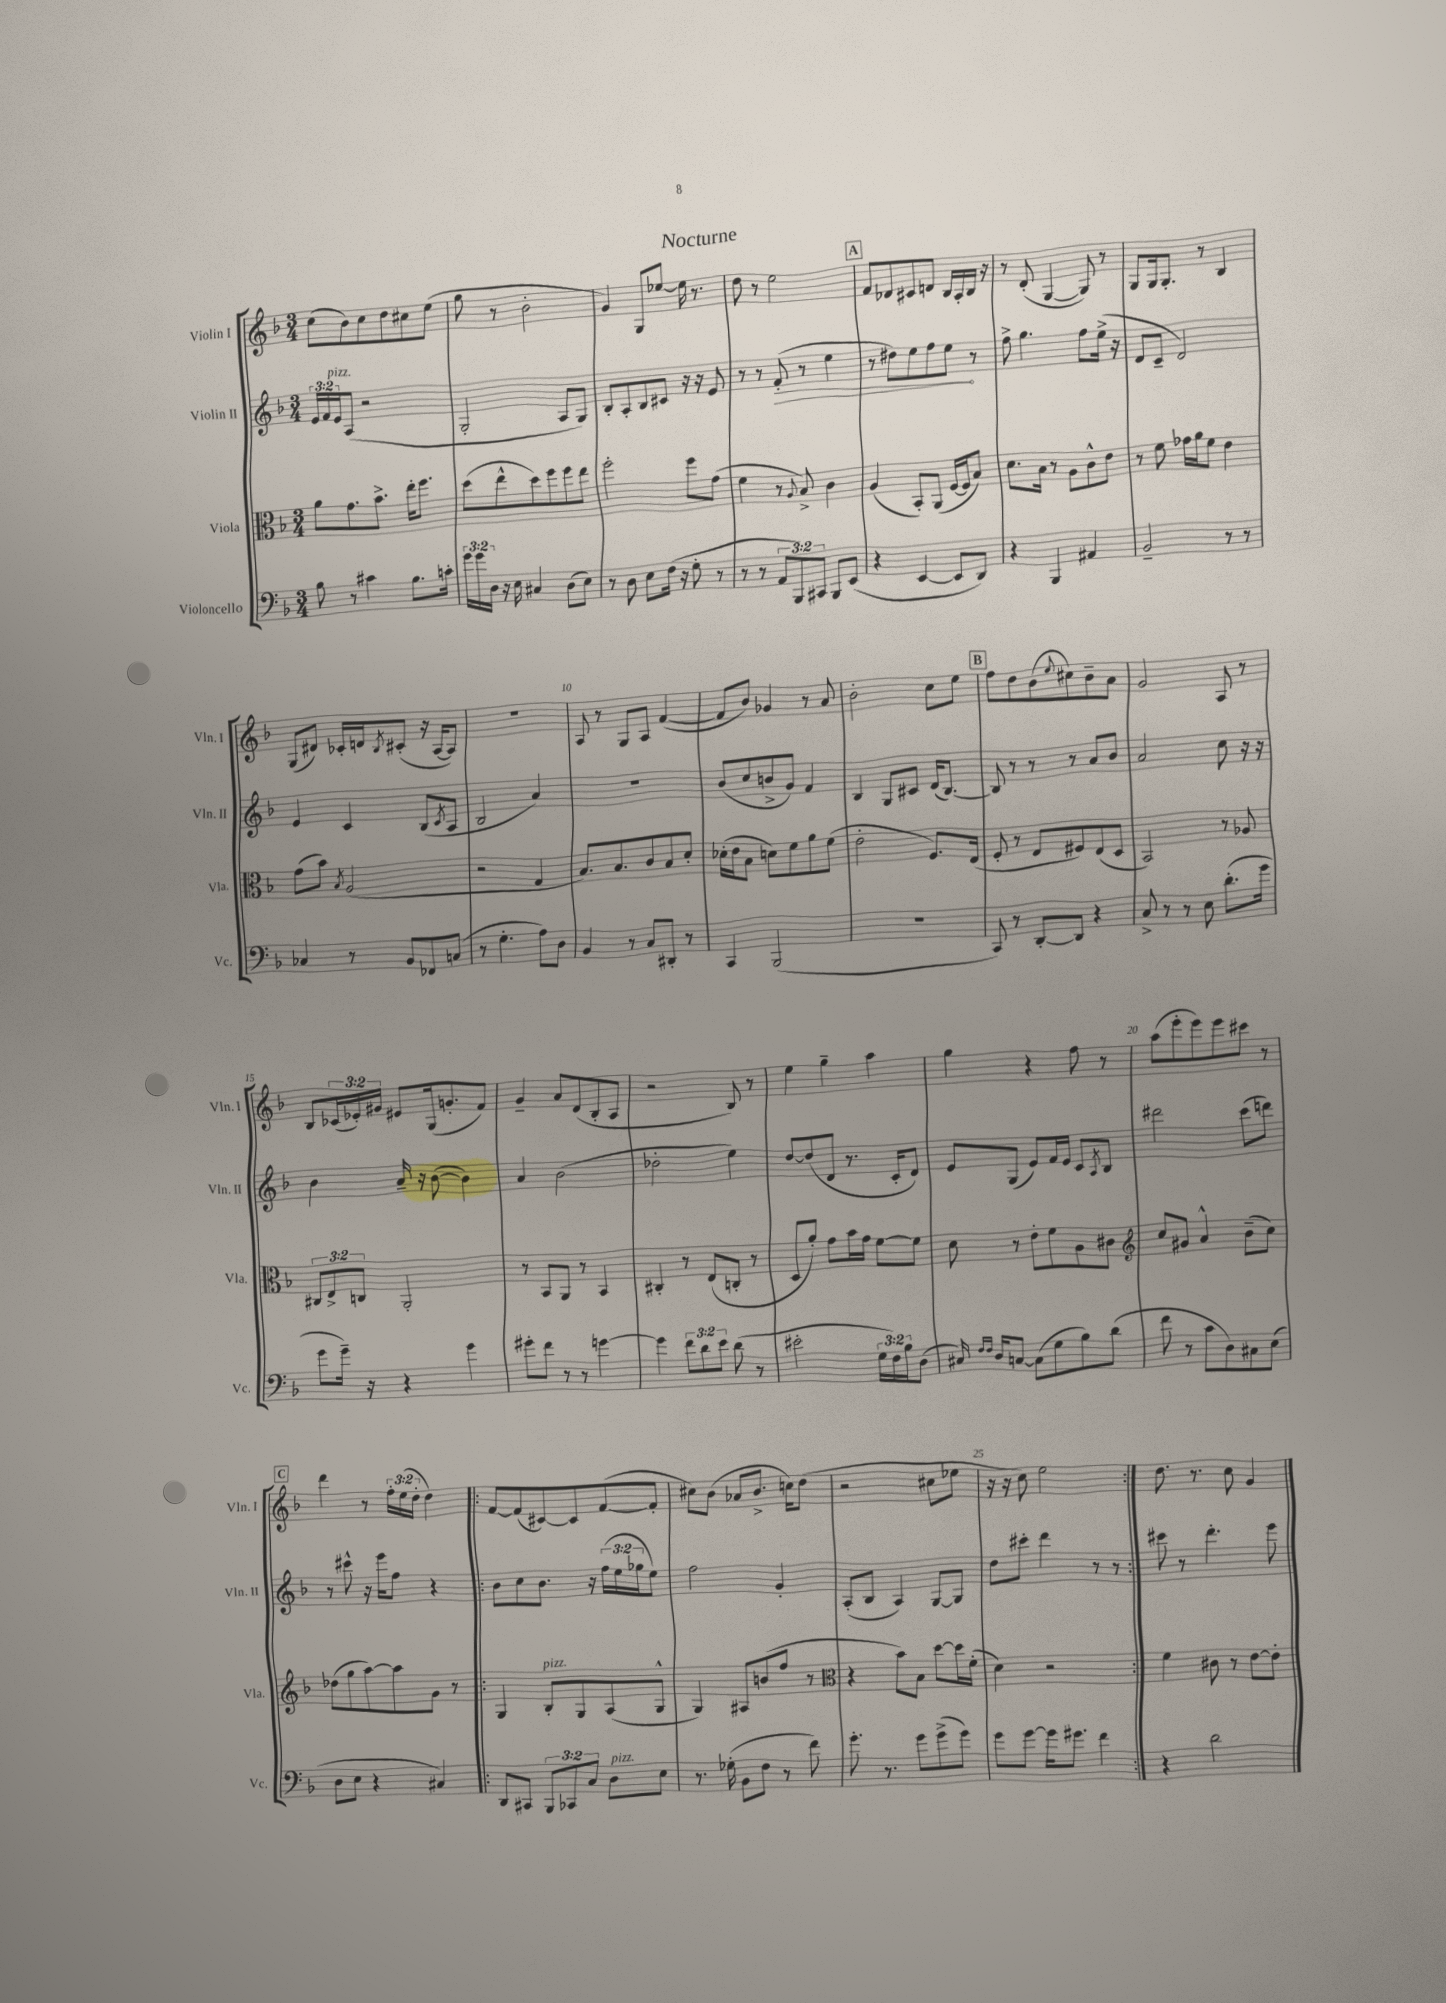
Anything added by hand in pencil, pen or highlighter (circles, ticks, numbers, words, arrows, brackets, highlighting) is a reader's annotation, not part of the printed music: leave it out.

**kern	**kern	**kern	**dynam	**kern
*part4	*part3	*part2	*part2	*part1
*staff4	*staff3	*staff2	*staff2	*staff1
*I"Violoncello	*I"Viola	*I"Violin II	*	*I"Violin I
*I'Vc.	*I'Vla.	*I'Vln. II	*	*I'Vln. I
*clefF4	*clefC3	*clefG2	*	*clefG2
*k[b-]	*k[b-]	*k[b-]	*	*k[b-]
*M3/4	*M3/4	*M3/4	*	*M3/4
=1	=1	=1	=1	=1
8B-\	8a\L	24e/LL	.	(8cc\L
.	.	24f/	.	.
!	!	!LO:TX:a:i:t=pizz.	!	!
.	.	24e/J	.	.
8r	8.g\	(8A/J	.	8b-\)
4c#X\	.	2r	.	8cc\
.	8.b-^\J	.	.	.
.	.	.	.	8dd\
8.B-\L	16ee'\KL	.	.	8cc#X\
.	8.ff\J	.	.	.
.	.	.	.	(8ee\J
16cn'\Jk	.	.	.	.
=2	=2	=2	=2	=2
24g\LL	(8dd\L	2G'/	.	8gg\
24g\	.	.	.	.
24D\JJ	.	.	.	.
16r	8ee^^\	.	.	8r
16E\	.	.	.	.
4C#X/	8dd\)	.	.	2b-'\
.	8ff\	.	.	.
(8D\L	8ff\	8A/L	.	.
8E\J)	8ee\J	8G/J)	.	.
=3	=3	=3	=3	=3
8r	2ff'\	8B-'/L	.	4g/)
8D\	.	8A'/	.	.
8E\L	.	8B-/	.	8G/L
(16F\Jk	.	8c#X/J	.	[8ee-X/J
16r	.	.	.	.
8G'\	8ff\L	16r	.	16ee-\]
.	.	16r	.	8.r
8r	(8g\J	8e/	.	.
=4	=4	=4	=4	=4
8r	4f\	8r	.	8dd\
8r	.	8r	.	8r
!	!	!	!LO:HP:b	!
12AA/L	8r	(8f'/	>	2ee\
12BBB-/)	.	.	.	.
.	8qqA/	.	.	.
.	8B-^/)	8r	.	.
12CC#X/J	.	.	.	.
8BBB-/L	4c\	4ee\	.	.
(8EE/J	.	.	.	.
!!LO:REH:place=s1:t=A
=5	=5	=5	=5	=5
4r	(4A/	8r	.	8f/L
.	.	8dd#X\L)	.	8d-X/
[4EE/	8BB-'/L)	8ee\	.	8c#X/
.	(8AA/J	8ff\	.	8dn/J
8EE/L]	[16F/LL	8ee\J	.	16B-/LL
.	16F/J]	.	.	16A'/
8DD/J)	8B-/J)	8r	]	16B-/JJ
.	.	.	.	16r
=6	=6	=6	=6	=6
4r	8.d\L	8ff^\	.	8r
.	.	4.gg\	.	(8d'/
.	16B-\Jk	.	.	.
4BBB-/	8r	.	.	[4G/
.	8A\L	.	.	.
4AA#X/	8c^^\	8ff\L	.	8G/])
.	8e\J	(16ee^\Jk	.	8r
.	.	16r	.	.
=7	=7	=7	=7	=7
2BB-~/	8r	8d/L	.	8G/L
.	8f\	8c~/J	.	16G/k
.	.	.	.	8.G'/J
.	16g-X\LL	2d/)	.	.
.	16a\J	.	.	.
.	8f\J	.	.	8r
8r	4e\	.	.	4B-/
8r	.	.	.	.
!!LO:LB:g=z
=8	=8	=8	=8	=8
4C-X/	(8g\L	4e/	.	(8G/L
.	8b-\J)	.	.	8d#X/J)
.	8qB-/	.	.	.
8r	(2A/	4c/	.	16c-X'/LL
.	.	.	.	16dn/J
.	.	.	.	8qB-/
8BB-/L	.	.	.	(8c#X'/J
8FF-X/	.	(8B-/L	.	16r
.	.	.	.	[16A/KL
.	.	8qc/	.	.
(8Cn/J	.	8A/J	.	8A/J])
=9	=9	=9	=9	=9
8r	2r	2B-/	.	2.r
4.G'\	.	.	.	.
8A\L)	4G/	4a/)	.	.
8D\J	.	.	.	.
=10	=10	=10	=10	=10
4BB-/	8.B-/L)	2.r	.	8A/
.	.	.	.	8r
.	8.B-/	.	.	.
8r	.	.	.	8G/L
8C/L	8c/	.	.	8A/J
8DD#X'/J	8B-/	.	.	([4f/
8r	8d'/J	.	.	.
=11	=11	=11	=11	=11
4CC/	(16d-X'\LL	(8b-/L	.	8f/L]
.	16e\J	.	.	.
.	8B-\J	8cc/	.	8b-/J)
(2BBB-/	8dn\L)	8bn^/	.	4g-X/
.	8f\	8g/J)	.	.
.	8a\	4f/	.	8r
.	(8f\J	.	.	8a/
=12	=12	=12	=12	=12
2.r	2e'\	4B-/	.	2b-'\
.	.	8G/L	.	.
.	.	8c#X/J	.	.
.	8.F/L)	(16d/KL	.	8cc\L
.	.	[8.B-/J)	.	.
.	.	.	.	8ee\J
.	(16E/Jk	.	.	.
!!LO:REH:place=s1:t=B
=13	=13	=13	=13	=13
8CC/)	8F'/	8B-/]	.	8ff\L
8r	8r	8r	.	8dd\
[8DD'/L	8E/L	8r	.	(8b-\
.	.	.	.	8qqee/
8DD/J]	8F#X/)	8r	.	8cc#X\)
4r	(8E/	8a/L	.	8b-~\
.	8D/J	8b-/J	.	8a\J
=14	=14	=14	=14	=14
8C^/	2BB-/)	2a/	.	2g/
8r	.	.	.	.
8r	.	.	.	.
8E\	.	.	.	.
(8.d'\L	8r	8cc\	.	8A/
.	8A-X/	16r	.	8r
16g\Jk	.	16r	.	.
!!LO:LB:g=z
=15	=15	=15	=15	=15
8g\L	12C#X/L	4b-\	.	8B-/L
.	12E^/	.	.	.
16g~\Jk)	.	.	.	(24c-X/L
.	12Cn/J	.	.	24e-X'/)
16r	.	.	.	.
.	.	.	.	24g#X/JJ
4r	2AA'/	16a~/	.	8e#X/L
.	.	16r	.	.
.	.	([8b-\	.	(16G/k
.	.	.	.	8.gn'/
4g\	.	4b-\])	.	.
.	.	.	.	8f/J)
=16	=16	=16	=16	=16
8g#X'\L	8r	4a/	.	4g~/
8f\J	8BB-/L	.	.	.
8r	8AA/J	(2b-\	.	8a/L
8r	8r	.	.	(8d/
[4gn\	4BB-/	.	.	8B-'/
.	.	.	.	8A/J
=17	=17	=17	=17	=17
4g\]	4C#X'/	2dd-X'\	.	2r
12f\L	8r	.	.	.
12d\	.	.	.	.
.	(8E/L	.	.	.
12e\J	.	.	.	.
(8d\	8Cn'/J	4ee\)	.	8B-/)
8r	8r	.	.	8r
=18	=18	=18	=18	=18
2e#X'\	8D/L	[8dd/L	.	4ee\
.	8a'/J)	(8dd/]	.	.
.	8g\L	8d/J	.	4gg~\
.	16b-\L	8.r	.	.
.	16g\JJ	.	.	.
24G\LL	[8f\L	.	.	4aa\
24F\)	.	.	.	.
.	.	16c'/KL	.	.
24B-\J	.	.	.	.
(8D\J	8f\J]	8d/J)	.	.
=19	=19	=19	=19	=19
16C#X/)	8d\	8e/L	.	4gg\
16qqF/LL	.	.	.	.
16qqF/JJ	.	.	.	.
16D/KL	.	.	.	.
[8Cn/J	8r	(8G/J	.	.
(8C\L]	8e'\L	8e/L)	.	4r
8G\	8f\	16f/L	.	.
.	.	16e/JJ	.	.
8B-\)	8A\	8c/L	.	8ff\
.	.	8qA/	.	.
(8d\J	8c#X\J	8B-/J	.	8r
=20	=20	=20	=20	=20
*	*clefG2	*	*	*
8f\	8cc/L	2ddd#X\	.	(8aa\L
8r	8g#X/J	.	.	8eee'\
8c\L	4a^^/	.	.	8eee\)
8D\)	.	.	.	8eee\
8C#X\	(8b-~\L	(8ccc\L	.	8ccc#X\J
(8E\J	8cc\J)	8dddn\J)	.	8r
!!LO:LB:g=z
!!LO:REH:place=s1:t=C
=21	=21	=21	=21	=21
8D\L	(8dd-X\L	8r	.	4ddd\
8E\J	8gg\	8ccc#X^^\	.	.
4r	[8aa\)	16r	.	8r
.	.	16eee\KL	.	.
.	8aa\]	8ff\J	.	24ff'\LL
.	.	.	.	(24ee\
.	.	.	.	24dd'\JJ
4C#X/)	8g\J	4r	.	4dd\)
.	8r	.	.	.
=22!|:	=22!|:	=22!|:	=22!|:	=22!|:
8DD/L	4G/	8b-\L	.	[8f/L
8CC#X/J	.	8cc\	.	(8f/]
!	!LO:TX:a:i:t=pizz.	!	!	!
12BBB-/L	8B-'/L	8.b-\J	.	[8c#X/)
12CC-X/	.	.	.	.
.	8G/	.	.	8c#/]
12C/J	.	.	.	.
.	.	16r	.	.
!LO:TX:a:i:t=pizz.	!	!	!	!
8D\L	(8A/	(24ff\LL	.	([8f/
.	.	24ee\	.	.
.	.	24gg-X\J	.	.
8E\J	8G^^/J	8ee\J)	.	8f'/J]
=23	=23	=23	=23	=23
8.r	4G/)	2ff\	.	8cc#X\L)
.	.	.	.	(8b-\J
(16G-X'\	.	.	.	.
8BB-\L	8A#X/L	.	.	8a-X/L
8F\J	(8bn/	.	.	8.b-^/J
8r	8ff/J	4g'/	.	.
.	.	.	.	16ccn\KL)
8f\)	8r	.	.	(8dd\J
=24	=24	=24	=24	=24
*	*clefC3	*	*	*
8.g'\	4r	(8A'/L	.	2r
.	.	8B-/J	.	.
8.r	.	.	.	.
.	8b-\L)	4A/)	.	.
8g\L	8B-\J	.	.	.
(8g^\	[8dd\L	[8G/L	.	8cc#X\L
8g\J)	16dd\L]	8G/J]	.	8ee-X\J
.	(16f'\JJ	.	.	.
=25	=25	=25	=25	=25
8g\L	4d\)	8dd\L	.	16r
.	.	.	.	16r
[8g\J	.	8ccc#X'\J	.	8cc\)
16g\KL]	2r	4ddd\	.	2ee\
8.g#X\J	.	.	.	.
4f\	.	8r	.	.
.	.	8r	.	.
=26:|!	=26:|!	=26:|!	=26:|!	=26:|!
4r	4f\	8ccc#X\	.	8.dd\
.	.	8r	.	.
.	.	.	.	8.r
2d\	8c#X\	4.ddd'\	.	.
.	8r	.	.	8cc\
.	[8e\L	.	.	4g/
.	8e'\J]	8eee\	.	.
==	==	==	==	==
*-	*-	*-	*-	*-
